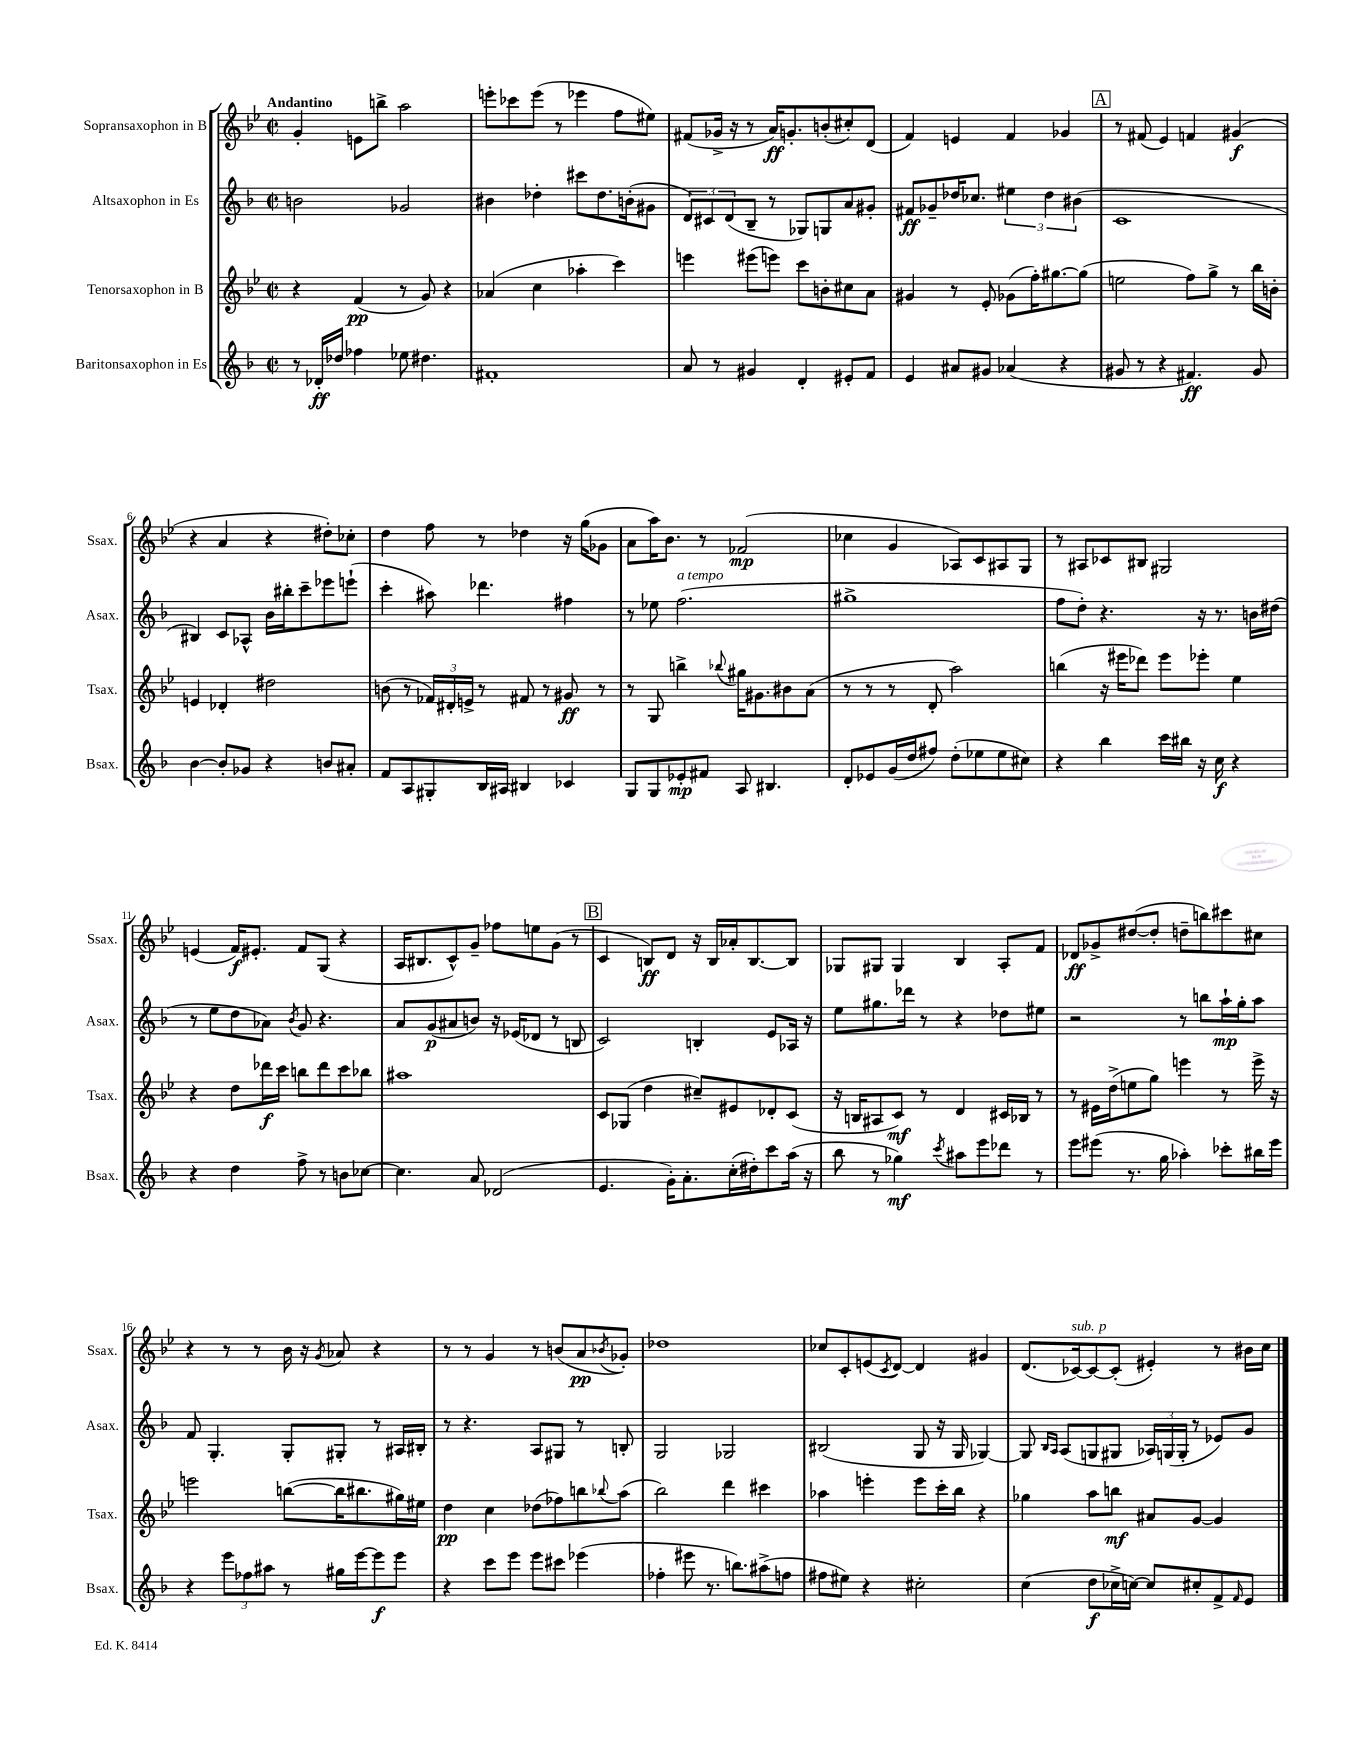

**kern	**dynam	**kern	**dynam	**kern	**dynam	**kern	**dynam
*part4	*part4	*part3	*part3	*part2	*part2	*part1	*part1
*staff4	*staff4	*staff3	*staff3	*staff2	*staff2	*staff1	*staff1
*I"Baritonsaxophon in Es	*	*I"Tenorsaxophon in B	*	*I"Altsaxophon in Es	*	*I"Sopransaxophon in B	*
*I'Bsax.	*	*I'Tsax.	*	*I'Asax.	*	*I'Ssax.	*
*clefG2	*	*clefG2	*	*clefG2	*	*clefG2	*
*k[b-]	*	*k[b-e-]	*	*k[b-]	*	*k[b-e-]	*
*M2/2	*	*M2/2	*	*M2/2	*	*M2/2	*
*met(c|)	*	*met(c|)	*	*met(c|)	*	*met(c|)	*
=1	=1	=1	=1	=1	=1	=1	=1
!	!	!	!	!	!	!LO:TX:a:B:t=Andantino	!
8r	.	4r	.	2bn\	.	4g'/	.
16d-X'/LL	ff	.	.	.	.	.	.
16dd-X/JJ	.	.	.	.	.	.	.
4ff-X\	.	(4f/	pp	.	.	8en\L	.
.	.	.	.	.	.	8bbn^\J	.
8ee-X\	.	8r	.	2g-X/	.	2aa\	.
4.dd#X\	.	8g/)	.	.	.	.	.
.	.	4r	.	.	.	.	.
=2	=2	=2	=2	=2	=2	=2	=2
1f#X'	.	(4a-X/	.	4b#X\	.	8eeen'\L	.
.	.	.	.	.	.	8ccc-X\	.
.	.	4cc\	.	4dd-X'\	.	(8eee\J	.
.	.	.	.	.	.	8r	.
.	.	4aa-X'\	.	8ccc#X\L	.	4eee-X\	.
.	.	.	.	8.dd-\	.	.	.
.	.	4ccc\)	.	.	.	8ff\L	.
.	.	.	.	(16bn'\k	.	.	.
.	.	.	.	8g#X\J	.	8ee#X\J)	.
=3	=3	=3	=3	=3	=3	=3	=3
8a/	.	4eeen\	.	12d/L)	.	(8f#X/L	.
.	.	.	.	12c#X/	.	.	.
8r	.	.	.	.	.	16g-X^/Jk	.
.	.	.	.	(12d/	.	.	.
.	.	.	.	.	.	16r	.
4g#X/	.	(8eee#X\L	.	8B-~/J	.	8r	.
.	.	8eeen\J)	.	8r	.	16a/KL)	ff
.	.	.	.	.	.	8.gn'/	.
4d'/	.	8ccc\L	.	8G-X/L)	.	.	.
.	.	8bn'\	.	8Gn/	.	(8bn'/	.
8e#X'/L	.	8cc#X\	.	8a/	.	8cc#X'/)	.
8f/J	.	8a\J	.	8g#X'/J	.	(8d/J	.
=4	=4	=4	=4	=4	=4	=4	=4
4e/	.	4g#X/	.	8f#X/L	ff	4f/)	.
.	.	.	.	8g-X~/	.	.	.
8a#X/L	.	8r	.	16dd-X/K	.	4en/	.
.	.	.	.	8.cc-X/J	.	.	.
8g#X/J	.	8e-'/	.	.	.	.	.
(4a-X/	.	(8g-X\L	.	6ee#X\	.	4f/	.
.	.	16ff'\K)	.	.	.	.	.
.	.	.	.	6dd-\	.	.	.
.	.	[8.gg#X\	.	.	.	.	.
4r	.	.	.	.	.	4g-X/	.
.	.	.	.	(6b#X\	.	.	.
.	.	(8gg#\J]	.	.	.	.	.
!!LO:REH:place=s1:t=A
=5	=5	=5	=5	=5	=5	=5	=5
8g#X/	.	2een\	.	1c	.	8r	.
8r	.	.	.	.	.	(8f#X/	.
4r	.	.	.	.	.	4e-/)	.
4.f#X/)	ff	8ff\L)	.	.	.	4fn/	.
.	.	8gg^\J	.	.	.	.	.
.	.	8r	.	.	.	(4g#X/	f
8g#/	.	16bb-\LL	.	.	.	.	.
.	.	16bn'\JJ	.	.	.	.	.
!!LO:LB:g=z
=6	=6	=6	=6	=6	=6	=6	=6
[4b-\	.	4en/	.	4B#X/)	.	4r	.
8b-'/L]	.	4d-X'/	.	8c/L	.	4a/	.
8g-X/J	.	.	.	8A-X^^/J	.	.	.
4r	.	2dd#X\	.	16b-\LL	.	4r	.
.	.	.	.	16bb#X'\J	.	.	.
.	.	.	.	8ccc~\	.	.	.
8bn/L	.	.	.	8eee-X\	.	8dd#X'\L)	.
8a#X'/J	.	.	.	(8eeen`\J	.	8cc-X'\J	.
=7	=7	=7	=7	=7	=7	=7	=7
8f/L	.	(8bn\	.	4ccc'\	.	4dd\	.
8A/	.	8r	.	.	.	.	.
8G#X'/	.	24f-X/LL)	.	8aa#X\)	.	8ff\	.
.	.	24d#X'/	.	.	.	.	.
.	.	24en^/JJ	.	.	.	.	.
16B-/L	.	8r	.	4.ddd-X\	.	8r	.
16A#X/JJ	.	.	.	.	.	.	.
4B#X/	.	8f#X/	.	.	.	4dd-X\	.
.	.	8r	.	.	.	.	.
4c-X/	.	8g#X/	ff	4ff#X\	.	16r	.
.	.	.	.	.	.	(16gg\KL	.
.	.	8r	.	.	.	8g-X\J	.
=8	=8	=8	=8	=8	=8	=8	=8
8G/L	.	8r	.	8r	.	8a\L	.
8G/	.	8G/	.	8ee-X\	.	16aa\K)	.
.	.	.	.	.	.	8.b-\J	.
!	!	!	!	!LO:TX:a:i:t=a tempo	!	!	!
8e-X'/	mp	4bbn^\	.	(2.ff\	.	.	.
8f#X/J	.	.	.	.	.	8r	.
.	.	8qqbb-X/	.	.	.	.	.
8A/	.	16gg#X\KL	.	.	.	(2f-X/	mp
.	.	8.g#X\	.	.	.	.	.
4.B#X/	.	.	.	.	.	.	.
.	.	8b#X\	.	.	.	.	.
.	.	(8a\J	.	.	.	.	.
=9	=9	=9	=9	=9	=9	=9	=9
8d'/L	.	8r	.	1gg#X^	.	4cc-X\	.
8e-X/	.	8r	.	.	.	.	.
(16g/L	.	8r	.	.	.	4g/	.
16dd/J	.	.	.	.	.	.	.
8ff#X/J)	.	8d'/	.	.	.	.	.
(8dd'\L	.	2aa\)	.	.	.	8A-X/L)	.
8ee-X\	.	.	.	.	.	8c/	.
8ee-\	.	.	.	.	.	8A#X/	.
8cc#X\J)	.	.	.	.	.	8G/J	.
=10	=10	=10	=10	=10	=10	=10	=10
4r	.	(4bbn\	.	8ff\L	.	8r	.
.	.	.	.	8dd'\J)	.	8A#X/L	.
4bb-\	.	16r	.	4.r	.	8c-X/	.
.	.	16eee#X\KL	.	.	.	.	.
.	.	8ddd-X\J)	.	.	.	8B#X/J	.
16ccc\LL	.	8eee#\L	.	.	.	2G#X/	.
16bb#X\JJ	.	.	.	.	.	.	.
16r	.	8eee-X'\J	.	16r	.	.	.
16cc\	f	.	.	8.r	.	.	.
4r	.	4ee-\	.	.	.	.	.
.	.	.	.	16bn\LL	.	.	.
.	.	.	.	(16dd#X\JJ	.	.	.
!!LO:LB:g=z
=11	=11	=11	=11	=11	=11	=11	=11
4r	.	4r	.	8r	.	(4en/	.
.	.	.	.	8ee\L	.	.	.
4dd\	.	8dd\L	.	8dd\	.	16f/KL)	f
.	.	.	.	.	.	8.e#X'/J	.
.	.	16ddd-X\L	f	8a-X\J)	.	.	.
.	.	16ccc\JJ	.	.	.	.	.
.	.	.	.	8qb-/	.	.	.
8ff^\	.	8bbn\L	.	8g/	.	8f/L	.
8r	.	8ddd-\	.	4.r	.	(8G/J	.
8bn\L	.	8ccc\	.	.	.	4r	.
[8cc-X\J	.	8bb-X\J	.	.	.	.	.
=12	=12	=12	=12	=12	=12	=12	=12
4.cc-\]	.	1aa#X	.	8a/L	.	16A/KL	.
.	.	.	.	.	.	8.B#X/	.
.	.	.	.	(8g/	p	.	.
.	.	.	.	8a#X/	.	8c^^/)	.
8a/	.	.	.	8bn/J)	.	8g~/J	.
(2d-X/	.	.	.	16r	.	8ff-X\L	.
.	.	.	.	(16e-X/KL	.	.	.
.	.	.	.	8d-X/J	.	8een\	.
.	.	.	.	8r	.	(8g\J	.
.	.	.	.	8Bn/	.	8r	.
!!LO:REH:place=s1:t=B
=13	=13	=13	=13	=13	=13	=13	=13
4.e/	.	8c/L	.	2c/)	.	4c/	.
.	.	(8G-X/J	.	.	.	.	.
.	.	4dd\	.	.	.	8Bn/L)	ff
16g'\KL)	.	.	.	.	.	8d/J	.
8.a'\	.	.	.	.	.	.	.
.	.	8cc#X~/L)	.	4Bn'/	.	16r	.
.	.	.	.	.	.	16B/LL	.
(16cc'\L	.	8e#X/	.	.	.	16a-X'/J	.
16dd#X'\J)	.	.	.	.	.	[8.B/	.
8ccc\	.	8d-X'/	.	8e/L	.	.	.
(16aa\Jk	.	(8c/J	.	16A-X/Jk	.	8B/J]	.
16r	.	.	.	16r	.	.	.
=14	=14	=14	=14	=14	=14	=14	=14
8bb-\	.	16r	.	8ee\L	.	8G-X/L	.
.	.	16Bn/KL	.	.	.	.	.
8r	.	8A#X/	.	8.gg#X\	.	8G#X/J	.
4gg-X\)	mf	8c/J)	mf	.	.	4G#/	.
.	.	.	.	16ddd-X\Jk	.	.	.
.	.	8r	.	8r	.	.	.
8qccc/	.	.	.	.	.	.	.
8aa#X\L	.	4d/	.	4r	.	4B-/	.
8eee\	.	.	.	.	.	.	.
8ddd-X\J	.	16c#X/LL	.	8dd-X\L	.	8A'/L	.
.	.	16B-X/JJ	.	.	.	.	.
8r	.	8r	.	8ee#X\J	.	8f/J	.
=15	=15	=15	=15	=15	=15	=15	=15
8eee\L	.	8r	.	2r	.	8d-X/L	ff
(8eee#X\J	.	16e#X\LL	.	.	.	8g-X^/	.
.	.	(16dd^\J	.	.	.	.	.
8.r	.	8een\	.	.	.	([8dd#X/	.
.	.	8gg\J)	.	.	.	8dd#'/J]	.
16gg\	.	.	.	.	.	.	.
4aa-X'\)	.	4eeen\	.	8r	.	8ddn~\L	.
.	.	.	.	8bbn\L	.	8bbn\)	.
8ccc-X'\L	.	8r	.	16aa`\L	mp	8ccc#X\	.
.	.	.	.	16gg'\J	.	.	.
16bb#X\L	.	16eee^\	.	8aa\J	.	8cc#X\J	.
16eee#\JJ	.	16r	.	.	.	.	.
!!LO:LB:g=z
=16	=16	=16	=16	=16	=16	=16	=16
4r	.	2eeen\	.	8f/	.	4r	.
.	.	.	.	4.G'/	.	.	.
12eee\L	.	.	.	.	.	8r	.
12ff-X\	.	.	.	.	.	.	.
.	.	.	.	.	.	8r	.
12aa#X\J	.	.	.	.	.	.	.
8r	.	([8bbn\L	.	8G'/L	.	16b-\	.
.	.	.	.	.	.	16r	.
.	.	.	.	.	.	8qg/	.
16gg#X\LL	.	16bb\K]	.	8G#X'/J	.	8a-X/	.
[16eee\J	.	8.bb#X\	.	.	.	.	.
8eee\]	f	.	.	8r	.	4r	.
8eee\J	.	16gg#X\L)	.	16A#X/LL	.	.	.
.	.	16ee#X\JJ	.	16B#X'/JJ	.	.	.
=17	=17	=17	=17	=17	=17	=17	=17
4r	.	4dd\	pp	8r	.	8r	.
.	.	.	.	4.r	.	8r	.
8ccc\L	.	4cc\	.	.	.	4g/	.
8eee\J	.	.	.	.	.	.	.
8eee\L	.	(8dd-X\L	.	8A/L	.	8r	.
8ccc#X\J	.	8ff-X\)	.	8G#X/J	.	(8bn/L	.
(4eee-X\	.	8bbn\	.	8r	.	8a/	pp
.	.	8qqbb-X/	.	.	.	8qb-X/	.
.	.	(8aa\J	.	8Bn'/	.	8g-X'/J)	.
=18	=18	=18	=18	=18	=18	=18	=18
4ff-X'\	.	2bb-\)	.	2G/	.	1dd-X	.
8eee#X\	.	.	.	.	.	.	.
8.r	.	.	.	.	.	.	.
.	.	4ddd\	.	2G-X/	.	.	.
8.bbn\L)	.	.	.	.	.	.	.
(8aa#X^\	.	4ccc#X\	.	.	.	.	.
8ffn\J	.	.	.	.	.	.	.
=19	=19	=19	=19	=19	=19	=19	=19
8ff#X\L	.	4aa-X\	.	(2B#X/	.	8cc-X/L	.
8ee#X\J)	.	.	.	.	.	8c'/	.
4r	.	4eeen'\	.	.	.	(8en/	.
.	.	.	.	.	.	8qc/	.
.	.	.	.	.	.	[8d/J)	.
2cc#X'\	.	8eee\L	.	8G/	.	4d/]	.
.	.	16ccc'\L	.	16r	.	.	.
.	.	16bb-\JJ	.	16G/	.	.	.
.	.	4r	.	[4G-X/)	.	4g#X/	.
=20	=20	=20	=20	=20	=20	=20	=20
(4cc\	.	4gg-X\	.	8G-/]	.	(8.d/L	.
.	.	.	.	16qqB-/LL	.	.	.
.	.	.	.	16qqA/JJ	.	.	.
.	.	.	.	(8A/L	.	.	.
!	!	!	!	!	!	!LO:TX:a:i:t=sub. p	!
.	.	.	.	.	.	[16c-X/k)	.
8dd\L	f	8aa\L	.	8Gn/	.	8c-/_	.
16cc-X^\L	.	8bbn\J	mf	8G#X/J	.	(8c-'/J]	.
[16ccn\JJ)	.	.	.	.	.	.	.
8cc/L]	.	8a#X/L	.	24A-X/LL)	.	4e#X'/)	.
.	.	.	.	(24Gn/	.	.	.
.	.	.	.	24G'/JJ	.	.	.
8cc#X'/	.	[8g/J	.	8r	.	.	.
8f^/	.	4g/]	.	8e-X/L)	.	8r	.
16qqf/	.	.	.	.	.	.	.
8e/J	.	.	.	8g/J	.	16b#X\LL	.
.	.	.	.	.	.	16cc\JJ	.
==	==	==	==	==	==	==	==
*-	*-	*-	*-	*-	*-	*-	*-
